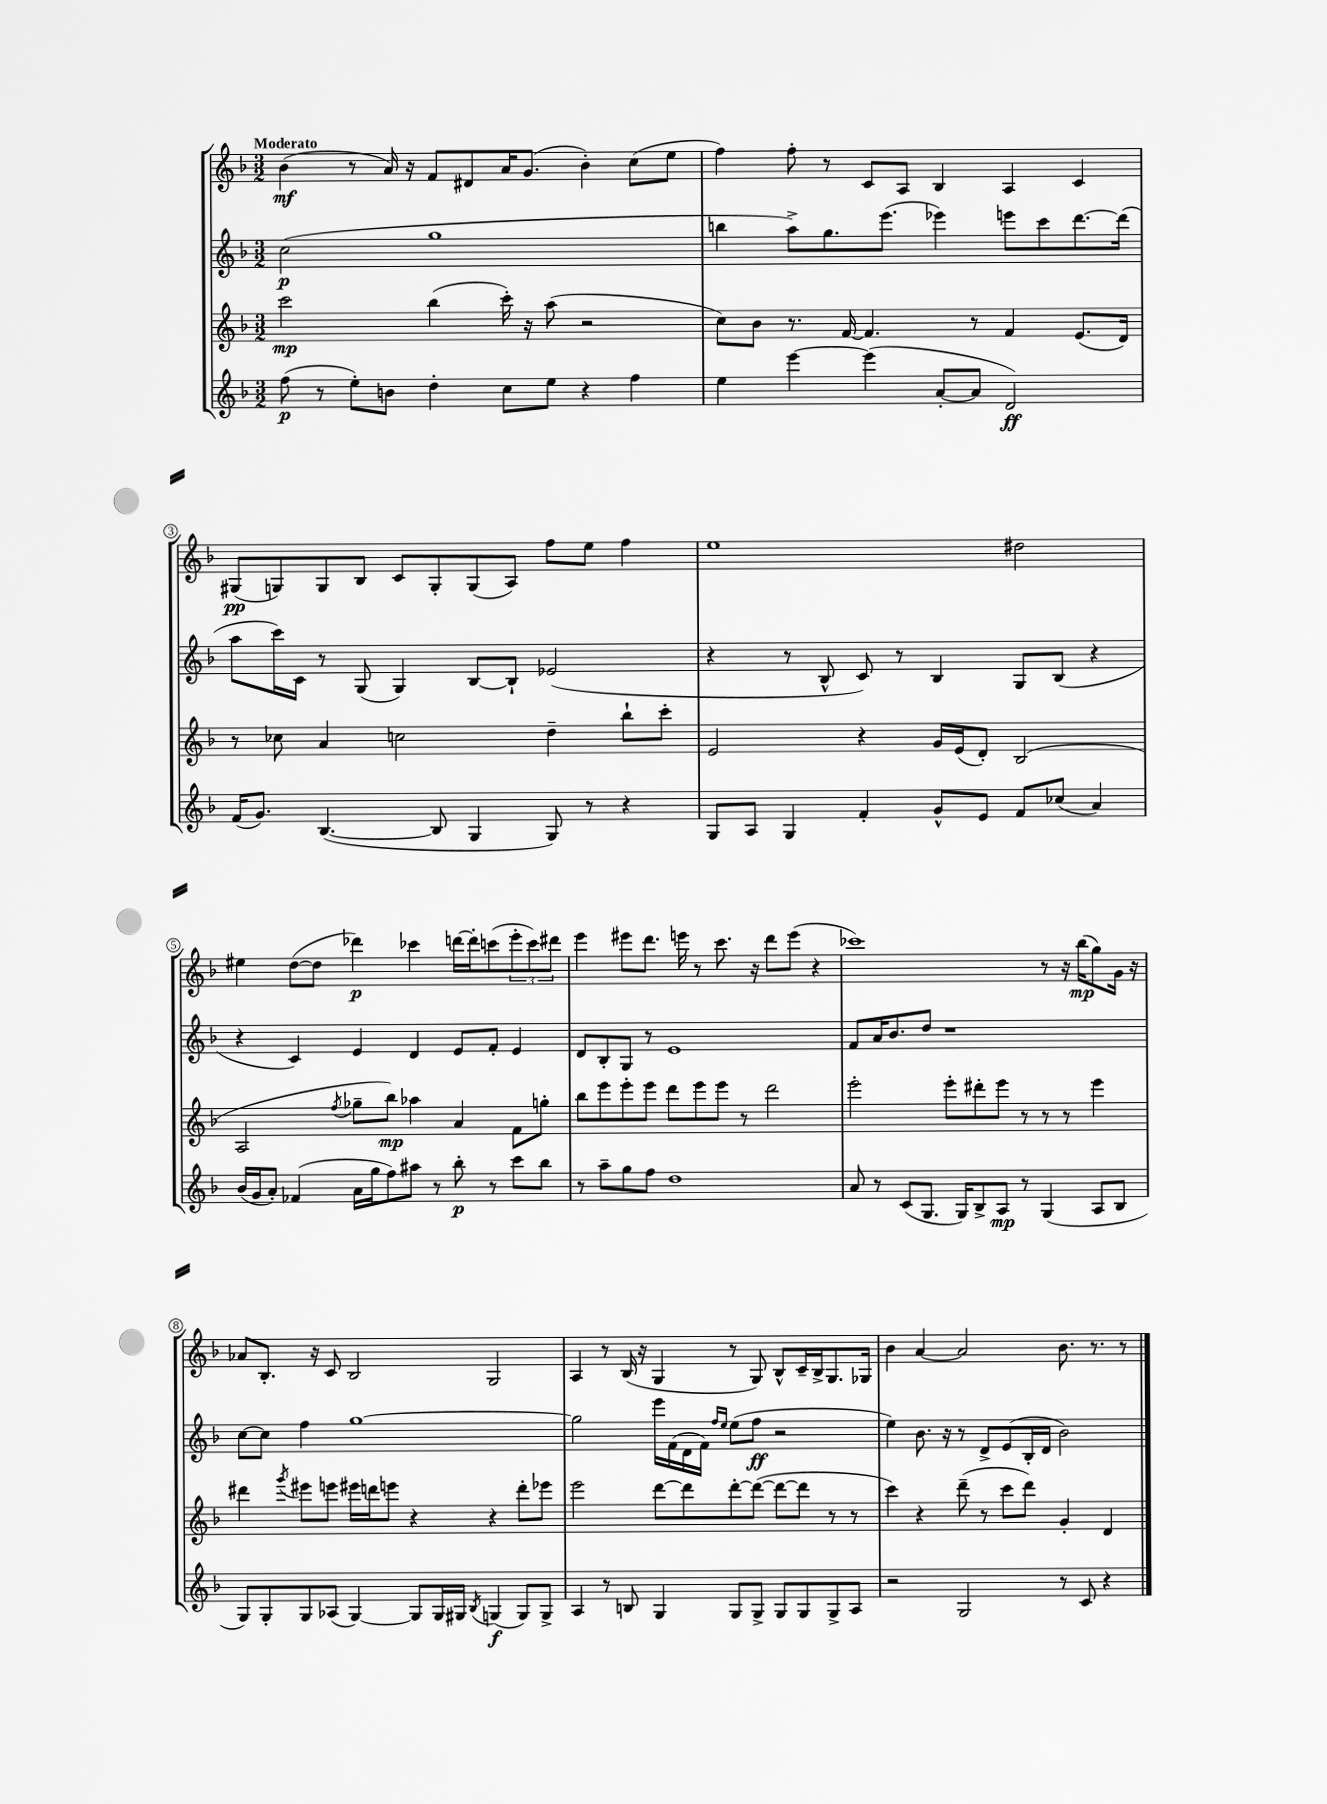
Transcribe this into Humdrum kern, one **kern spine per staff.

**kern	**dynam	**kern	**dynam	**kern	**dynam	**kern	**dynam
*part4	*part4	*part3	*part3	*part2	*part2	*part1	*part1
*staff4	*staff4	*staff3	*staff3	*staff2	*staff2	*staff1	*staff1
*clefG2	*	*clefG2	*	*clefG2	*	*clefG2	*
*k[b-]	*	*k[b-]	*	*k[b-]	*	*k[b-]	*
*M3/2	*	*M3/2	*	*M3/2	*	*M3/2	*
=1	=1	=1	=1	=1	=1	=1	=1
!	!	!	!	!	!	!LO:TX:a:B:t=Moderato	!
(8ff\	p	2ccc\	mp	(2cc\	p	(4b-\	mf
8r	.	.	.	.	.	.	.
8ee'\L)	.	.	.	.	.	8r	.
8bn\J	.	.	.	.	.	16a/)	.
.	.	.	.	.	.	16r	.
4dd'\	.	(4bb-\	.	1gg	.	8f/L	.
.	.	.	.	.	.	8d#X/	.
8cc\L	.	16ccc'\)	.	.	.	16a/K	.
.	.	16r	.	.	.	(8.g/J	.
8ee\J	.	(8aa\	.	.	.	.	.
4r	.	2r	.	.	.	4b-'\)	.
4ff\	.	.	.	.	.	(8cc\L	.
.	.	.	.	.	.	8ee\J	.
=2	=2	=2	=2	=2	=2	=2	=2
4ee\	.	8cc\L)	.	4bbn\	.	4ff\)	.
.	.	8b-\J	.	.	.	.	.
[4eee\	.	8.r	.	8aa^\L)	.	8ff'\	.
.	.	.	.	8.gg\	.	8r	.
.	.	[16f/	.	.	.	.	.
(4eee\]	.	4.f/]	.	.	.	8c/L	.
.	.	.	.	(8.eee\J	.	.	.
.	.	.	.	.	.	8A/J	.
[8a'/L	.	.	.	4eee-X\)	.	4B-/	.
8a/J]	.	8r	.	.	.	.	.
2d/)	ff	4f/	.	8eeen\L	.	4A/	.
.	.	.	.	8ccc\	.	.	.
.	.	(8.e/L	.	[8.ddd\	.	4c/	.
.	.	16d/Jk)	.	(16ddd\Jk]	.	.	.
!!LO:LB:g=z
=3	=3	=3	=3	=3	=3	=3	=3
(16f/KL	.	8r	.	8aa\L	.	(8G#X/L	pp
8.g/J)	.	.	.	.	.	.	.
.	.	8cc-X\	.	16ccc\L)	.	8Gn/)	.
.	.	.	.	16c\JJ	.	.	.
([4.B-/	.	4a/	.	8r	.	8G/	.
.	.	.	.	(8G/	.	8B-/J	.
.	.	2ccn\	.	4G/)	.	8c/L	.
8B-/]	.	.	.	.	.	8G'/	.
4G/	.	.	.	[8B-/L	.	(8G/	.
.	.	.	.	8B-`/J]	.	8A/J)	.
8G/)	.	4dd~\	.	(2e-X/	.	8ff\L	.
8r	.	.	.	.	.	8ee\J	.
4r	.	8bb-`\L	.	.	.	4ff\	.
.	.	8ccc'\J	.	.	.	.	.
=4	=4	=4	=4	=4	=4	=4	=4
8G/L	.	2e/	.	4r	.	1ee	.
8A/J	.	.	.	.	.	.	.
4G/	.	.	.	8r	.	.	.
.	.	.	.	8B-^^/	.	.	.
4f'/	.	4r	.	8c/)	.	.	.
.	.	.	.	8r	.	.	.
8g^^/L	.	16g/LL	.	4B-/	.	.	.
.	.	(16e/J	.	.	.	.	.
8e/J	.	8d'/J)	.	.	.	.	.
8f/L	.	(2B-/	.	8G/L	.	2dd#X\	.
(8cc-X/J	.	.	.	(8B-/J	.	.	.
4a/)	.	.	.	4r	.	.	.
!!LO:LB:g=z
=5	=5	=5	=5	=5	=5	=5	=5
(16b-/LL	.	2A/	.	4r	.	4ee#X\	.
16g/J	.	.	.	.	.	.	.
8a'/J)	.	.	.	.	.	.	.
(4f-X/	.	.	.	4c/)	.	([8dd\L	.
.	.	.	.	.	.	8dd\J]	.
.	.	8qff/	.	.	.	.	.
16a\LL	.	8gg-X~\L	.	4e/	.	4ddd-X\)	p
16gg\J	.	.	.	.	.	.	.
8ff\)	.	8bb-\J)	mp	.	.	.	.
8aa#X\J	.	4aa-X\	.	4d/	.	4ccc-X\	.
8r	.	.	.	.	.	.	.
8bb-'\	p	4a/	.	8e/L	.	[16dddn\LL	.
.	.	.	.	.	.	16ddd'\J]	.
8r	.	.	.	8f'/J	.	(8cccn\	.
8ccc\L	.	8f\L	.	4e/	.	12eee'\	.
.	.	.	.	.	.	12ccc\)	.
8bb-\J	.	8ggn'\J	.	.	.	.	.
.	.	.	.	.	.	12ddd#X\J	.
=6	=6	=6	=6	=6	=6	=6	=6
8r	.	8bb-\L	.	8d/L	.	4eee\	.
8aa~\L	.	8eee\	.	8B-'/	.	.	.
8gg\	.	8eee'\	.	8G/J	.	8eee#X\L	.
8ff\J	.	8eee\J	.	8r	.	8.ddd\J	.
1dd	.	8ddd\L	.	1e	.	.	.
.	.	.	.	.	.	16eeen\	.
.	.	8eee\	.	.	.	8r	.
.	.	8eee\J	.	.	.	8.ccc\	.
.	.	8r	.	.	.	.	.
.	.	.	.	.	.	16r	.
.	.	2ddd\	.	.	.	8ddd\L	.
.	.	.	.	.	.	(8eee\J	.
.	.	.	.	.	.	4r	.
=7	=7	=7	=7	=7	=7	=7	=7
8a/	.	2eee'\	.	8f/L	.	1ccc-X)	.
8r	.	.	.	16a/K	.	.	.
.	.	.	.	8.b-/	.	.	.
(8c/L	.	.	.	.	.	.	.
8.G/J	.	.	.	8dd/J	.	.	.
.	.	8eee'\L	.	1r	.	.	.
16G/KL)	.	.	.	.	.	.	.
8B-^/	.	8ddd#X'\	.	.	.	.	.
8A/J	mp	8eee\J	.	.	.	.	.
8r	.	8r	.	.	.	.	.
(4G/	.	8r	.	.	.	8r	.
.	.	8r	.	.	.	16r	.
.	.	.	.	.	.	(16bb-\KL	mp
8A/L	.	4eee\	.	.	.	8gg\)	.
8B-/J	.	.	.	.	.	16g\Jk	.
.	.	.	.	.	.	16r	.
!!LO:LB:g=z
=8	=8	=8	=8	=8	=8	=8	=8
8G/L)	.	4ddd#X\	.	[8cc\L	.	8a-X/L	.
8G'/	.	.	.	8cc\J]	.	8.B-'/J	.
.	.	8qggg/	.	.	.	.	.
8G/	.	8eee#X\L	.	4ff\	.	.	.
.	.	.	.	.	.	16r	.
(8A-X/J	.	8eeen\J	.	.	.	8c/	.
[4G/)	.	16eee#X\LL	.	[1gg	.	2B-/	.
.	.	16dddn\J	.	.	.	.	.
.	.	8eeen\J	.	.	.	.	.
8G/L]	.	4r	.	.	.	.	.
16G/L	.	.	.	.	.	.	.
16G#X/JJ	.	.	.	.	.	.	.
8qB-/	.	.	.	.	.	.	.
(4Gn/	f	4r	.	.	.	2G/	.
8G/L)	.	8ddd'\L	.	.	.	.	.
8G^/J	.	8eee-X\J	.	.	.	.	.
=9	=9	=9	=9	=9	=9	=9	=9
4A/	.	2eee\	.	2gg\]	.	4A/	.
8r	.	.	.	.	.	8r	.
8Bn/	.	.	.	.	.	(16B-/	.
.	.	.	.	.	.	16r	.
4G/	.	[8ddd\L	.	16eee\LL	.	4G/	.
.	.	.	.	(16f\	.	.	.
.	.	8ddd\]	.	16d\	.	.	.
.	.	.	.	16f\JJ)	.	.	.
.	.	.	.	16qqff/LL	.	.	.
.	.	.	.	16qqee/JJ	.	.	.
8G/L	.	[8ddd'\	.	(8ee\L	.	8r	.
8G^/J	.	(8ddd\J_	.	8ff\J	ff	8G/)	.
8G/L	.	8ddd\L_	.	2r	.	8B-^^/L	.
8G/	.	8ddd\J]	.	.	.	16c~/L	.
.	.	.	.	.	.	16B-^/J	.
8G^/	.	8r	.	.	.	8.G/	.
8A/J	.	8r	.	.	.	.	.
.	.	.	.	.	.	16G-X/Jk	.
=10	=10	=10	=10	=10	=10	=10	=10
2r	.	4ccc\)	.	4ee\)	.	4b-\	.
.	.	4r	.	8.b-\	.	[4a/	.
.	.	.	.	16r	.	.	.
2G/	.	(8ddd~\	.	8r	.	2a/]	.
.	.	8r	.	8d^/L	.	.	.
.	.	8ccc\L	.	(8e/	.	.	.
.	.	8ddd\J)	.	16B-'/L	.	.	.
.	.	.	.	16d/JJ	.	.	.
8r	.	4g'/	.	2b-\)	.	8.b-\	.
8c/	.	.	.	.	.	.	.
.	.	.	.	.	.	8.r	.
4r	.	4d/	.	.	.	.	.
.	.	.	.	.	.	8r	.
==	==	==	==	==	==	==	==
*-	*-	*-	*-	*-	*-	*-	*-
